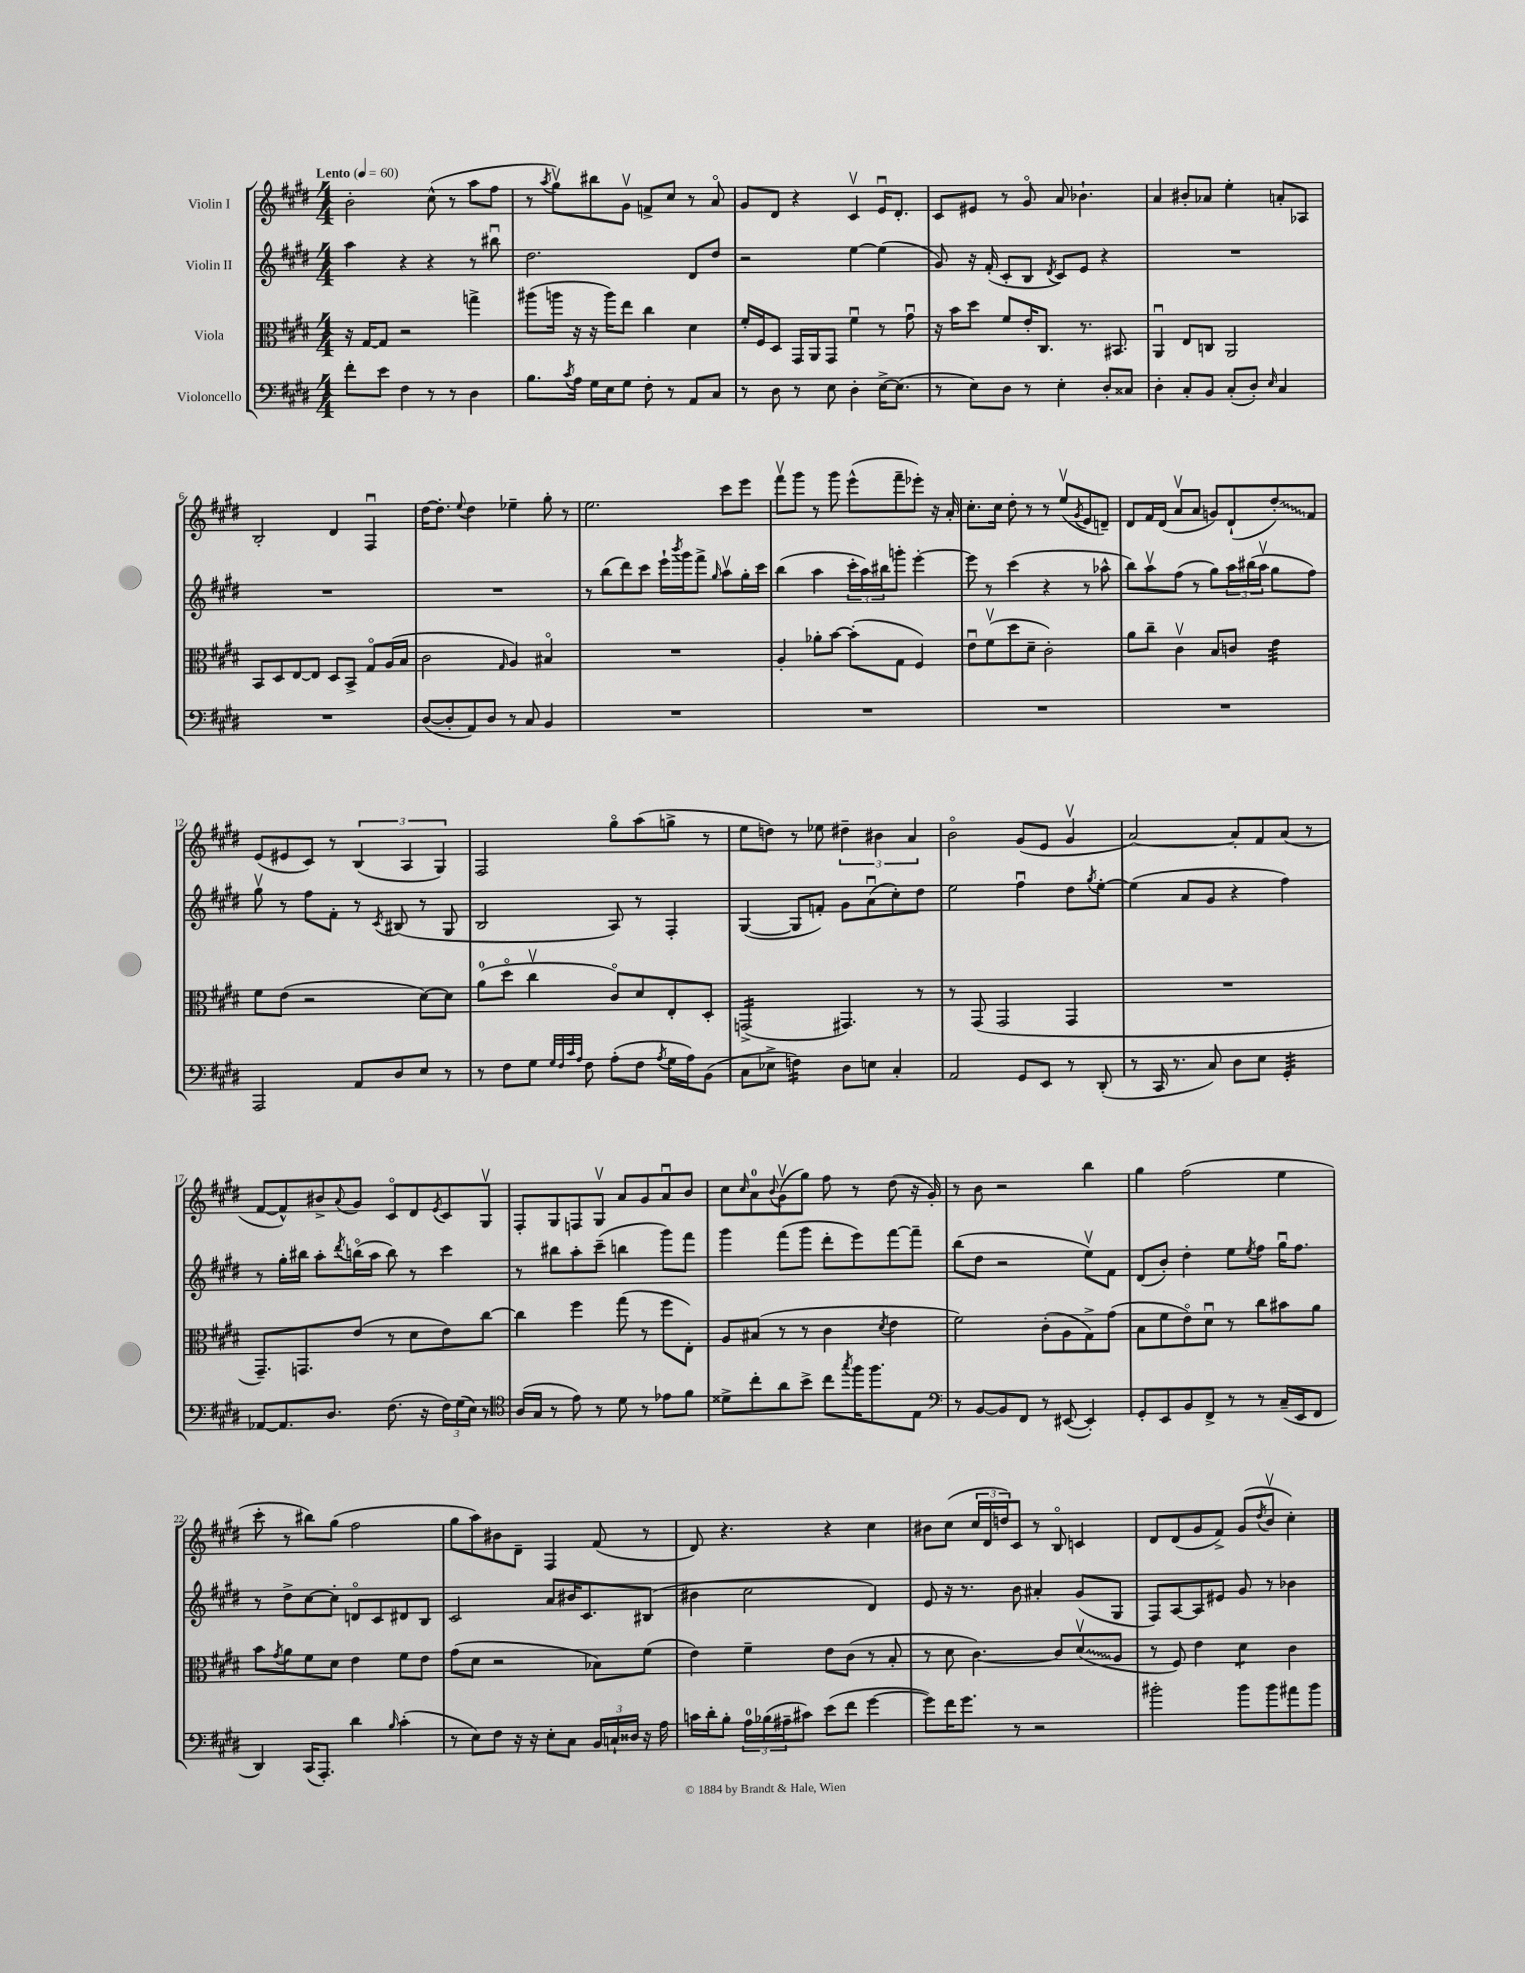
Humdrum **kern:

**kern	**kern	**kern	**kern
*staff4	*staff3	*staff2	*staff1
*clefF4	*clefC3	*clefG2	*clefG2
*k[f#c#g#d#]	*k[f#c#g#d#]	*k[f#c#g#d#]	*k[f#c#g#d#]
*M4/4	*M4/4	*M4/4	*M4/4
*MM60	*MM60	*MM60	*MM60
8f#'	16r	4aa	2b'
.	[16G#	.	.
8e	8G#]	.	.
4F#	2r	4r	.
8r	.	4r	(8cc#^^
8r	.	.	8r
4D#	4gg^	8r	8aa
.	.	8bb#u	8ff#
=	=	=	=
8.B	(8aa#	2.dd#	8r
.	.	.	8qaa
.	16aa	.	8gg#v)
8qc#	.	.	.
16A	16r	.	.
16G#	16r	.	8bb#
16E	16aa)	.	.
8G#	8ee	.	8g#v
8F#'	4cc#	.	8f^
8r	.	.	8cc#
8AA	4d#	8d#	8r
8C#	.	8dd#	8ao
=	=	=	=
8r	16f#'	2r	8g#
.	16F#	.	.
8D#	8D#	.	8d#
8r	16GG#	.	4r
.	16AA	.	.
8E	8GG#	.	.
4D#'	4f#u	[4ee	4c#v
[16E^	8r	(4ee]	16eu
(8.E]	.	.	8.d#'
.	8g#u	.	.
=	=	=	=
8r	16r	8g#)	8c#
.	16b	.	.
8E)	8dd#	16r	8e#
.	.	(16f#'	.
8D#	8f#	8c#'	8r
8r	16e'	8B	8g#o
.	8.C#	.	.
.	.	8qd#	.
4E'	.	8c#)	8a
.	8.r	8e	4.b-`
8D#'	.	4r	.
.	8.BB#	.	.
8C##	.	.	.
=	=	=	=
4D#'	4AAu	1r	4a
8C#'	8E	.	8b#'
8BB	8C	.	8a-
(8C#'	2AA	.	4ee'
8D#')	.	.	.
16qqE	.	.	.
4C#	.	.	8a'
.	.	.	8A-
=	=	=	=
1r	8BB	1r	2B'
.	8D#	.	.
.	[8E	.	.
.	8E]	.	.
.	8D#	.	4d#
.	8BB^	.	.
.	8G#o	.	4F#u
.	(16A	.	.
.	16B	.	.
=	=	=	=
([8D#	2c#	1r	[16dd#
.	.	.	8.dd#']
8D#']	.	.	.
.	.	.	8qqee
8AA)	.	.	4dd#
8D#	.	.	.
.	16qqG#	.	.
8r	4A)	.	4ee-~
8C#	.	.	.
4BB	4B#o	.	8gg#'
.	.	.	8r
=	=	=	=
1r	1r	8r	2.ee
.	.	(8bb	.
.	.	8ddd#)	.
.	.	8ccc#	.
.	.	16eee`	.
.	.	8qbbb	.
.	.	16ggg#	.
.	.	8fff#^	.
.	.	16qqgg#	.
.	.	8aav	8ccc#
.	.	16gg#'	8eee
.	.	16ccc#	.
=	=	=	=
1r	4A'	(4bb	8fff#v
.	.	.	8ggg#
.	8a-'	4aa	8r
.	[8b	.	8ggg#
.	(8b']	24ccc#'	(8eee^^
.	.	24aa)	.
.	.	24bb#	.
.	8G#	8ggg'	8fff#~
.	4F#)	[4eee'	8eee-')
.	.	.	16r
.	.	.	16a'
=	=	=	=
1r	8eu	8eee]	8.cc#'
.	(8f#v	8r	.
.	.	.	16cc#
.	8dd#	(4ccc#	8dd#'
.	8d#~	.	8r
.	2c#')	4r	8r
.	.	.	(8eev
.	.	.	8qg#
.	.	8r	8e
.	.	8aa-^^	8d~)
=	=	=	=
1r	8a	8bb)	8d#
.	8cc#~	8aav	16f#
.	.	.	(16d#
.	4c#v	(8ff#	8av
.	.	8r	8a
.	8B	8gg#)	8g)
.	8c	24aa	(8d#`
.	.	(24bb#	.
.	.	24aav	.
.	4e	8gg#	8dd#')
.	.	8ff#)	8f#
=	=	=	=
2AAA	8f#	8gg#v	(8e
.	(8e	8r	8e#
.	2r	8ff#	8c#)
.	.	8f#'	8r
8AA	.	8r	(6B
.	.	8qc#	.
8D#	.	(8B#	.
.	.	.	6A
8E	[8d#)	8r	.
.	.	.	6G#)
8r	8d#]	8G#	.
=	=	=	=
8r	(8a	2B	2F#
8F#	8dd#o	.	.
8G#	4cc#v	.	.
32qqG#	.	.	.
32qqF#	.	.	.
32qqc#	.	.	.
32qqA	.	.	.
8F#	.	.	.
(8A'	8c#o)	8A)	8gg#o
8F#	8d#	8r	(8aa
8qA	.	.	.
16G#	8E'	4F#'	8gg^
16A)	.	.	.
(8BB	8D#'	.	8r
=	=	=	=
8C#	(2GG^	([4G#	8ee
8E-^	.	.	8dd)
4F)	.	8G#]	8r
.	.	8f')	8ee-
8D#	4.GG#)	8g#	6dd#~
8E	.	(8au	.
.	.	.	6b#
4C#'	.	8cc#')	.
.	.	.	6a
.	8r	8dd#	.
=	=	=	=
2AA	8r	2ee	2bo
.	(8GG#	.	.
.	2GG#	.	.
8GG#	.	4ff#u	(8g#
8EE	.	.	8e
8r	4GG#	8dd#	4g#v
.	.	8qgg#	.
(8DD#'	.	[8ee'	.
=	=	=	=
8r	1r	(4ee]	[2a)
16CC#	.	.	.
8.r	.	.	.
.	.	8a	.
8C#)	.	8g#	.
8D#	.	4r	8a']
8E	.	.	8f#
4GG#'	.	4ff#)	(8a
.	.	.	8r
=	=	=	=
[8AA-	8.GG#~)	8r	[8f#
8.AA-]	.	16gg#'	8f#^^])
.	8.GG	16bb#	.
.	.	8aa'	8b#^
8.D#	.	.	.
.	.	8qddd#	8qqa
.	(8e	(16bbo	8g#
.	.	16aa	.
(8.F#	8r	8bb)	8c#o
.	8d#	8r	8d#
16r	.	.	.
.	.	.	8qe
24F#)	8e)	4ccc#	8c#
(24G#	.	.	.
24E)	.	.	.
8r	[8cc#	.	8G#v
=	=	=	=
*clefC4	*	*	*
(16A	4cc#]	8r	8F#'
16G#	.	.	.
8r	.	8bb#	8G#
8e)	4ff#	8aa'	8F
8r	.	(8ccc#~	8G#v
8d#	(8gg#	4bb	8a
8r	8r	.	8g#
8e-	8ff#	8ggg#)	8au
8f#	8E')	8fff#	8b
=	=	=	=
8d##^	8A	4ggg#	8cc#
.	.	.	16qqcc#
8cc#'	(8B#	.	8a
.	.	.	8qqb
8a	8r	(8fff#	(8g#v
8b^	8r	8ggg#	8gg#)
8cc#	4c#	8ddd#'	8ff#
8qgg#	.	.	.
16ff#	.	8eee)	8r
8.ff#	.	.	.
.	8qd#	.	.
.	4e	[8fff#	(8dd#
8E	.	8fff#~]	16r
.	.	.	16g#')
=	=	=	=
*clefF4	*	*	*
8r	2f#)	(8bb	8r
[8BB	.	8dd#	8b
8BB]	.	2r	2r
8FF#	.	.	.
8r	(8c#'	.	.
([8EE#	8A	.	.
4EE#'])	8G#^)	8eev)	4bb
.	(8g#	8f#	.
=	=	=	=
8GG#'	8B	(8d#	4gg#
8EE	8f#	8b')	.
8BB	8eo)	4dd#'	(2ff#
8FF#^	8d#u	.	.
8r	8r	8ee	.
.	.	8qee	.
8r	8cc#	8ff#	.
(16C#~	8b#	16gg#u	4ee
16EE	.	8.ff#	.
8FF#	8a	.	.
=	=	=	=
4DD#)	8b	8r	8ccc#'
.	8qg#	.	.
.	8a	8dd#^	8r
(16CC#	8f#	[8cc#	8bb#)
8.AAA')	.	.	.
.	8d#	8cc#']	(8gg#
4d#	4e	8do	2ff#
.	.	8c#	.
16qqB	.	.	.
(4c#'	8f#	8d#	.
.	8e	8B	.
=	=	=	=
8r	(8g#	2c#	8gg#
8E)	8d#	.	8aa)
8F#	2r	.	8b#
16r	.	.	8d#~
16r	.	.	.
8E'	.	8a	4F#
8C#	.	16b#	.
.	.	8.c#	.
24BB	8B-)	.	(8f#
24C`	.	.	.
24D##	.	.	.
16r	(8f#	(8B#	8r
16A	.	.	.
=	=	=	=
16c	4e)	4b#	8d#)
16d#'	.	.	.
8B'	.	.	4.r
24A	4f#~	2cc#	.
(24B-	.	.	.
24A#~	.	.	.
8c#)	.	.	.
(8e	8e	.	4r
8f#	(8c#	.	.
[4g#	8r	4d#)	4cc#
.	8B'	.	.
=	=	=	=
8g#])	8r	8e	8b#
16f#	8d#	16r	(8cc#
8.g#	.	8.r	.
.	[4.c#)	.	24cc#
.	.	.	24d#
.	.	.	24dd)
8r	.	8b	8c#
2r	.	4a#'	8r
.	8c#]	.	8Bo
.	(8d#v	(8g#	4c
.	8A	8G#	.
=	=	=	=
2b#'	8r	8F#)	8d#
.	8F#)	[8A	(8d#
.	4e	8A]	8g#
.	.	8e#	8f#^)
8b#	4d#	8g#	(8g#
.	.	.	8qdd#
8b#	.	8r	8bv
8a#	4c#	4b-	4cc#')
8b#	.	.	.
==	==	==	==
*-	*-	*-	*-
